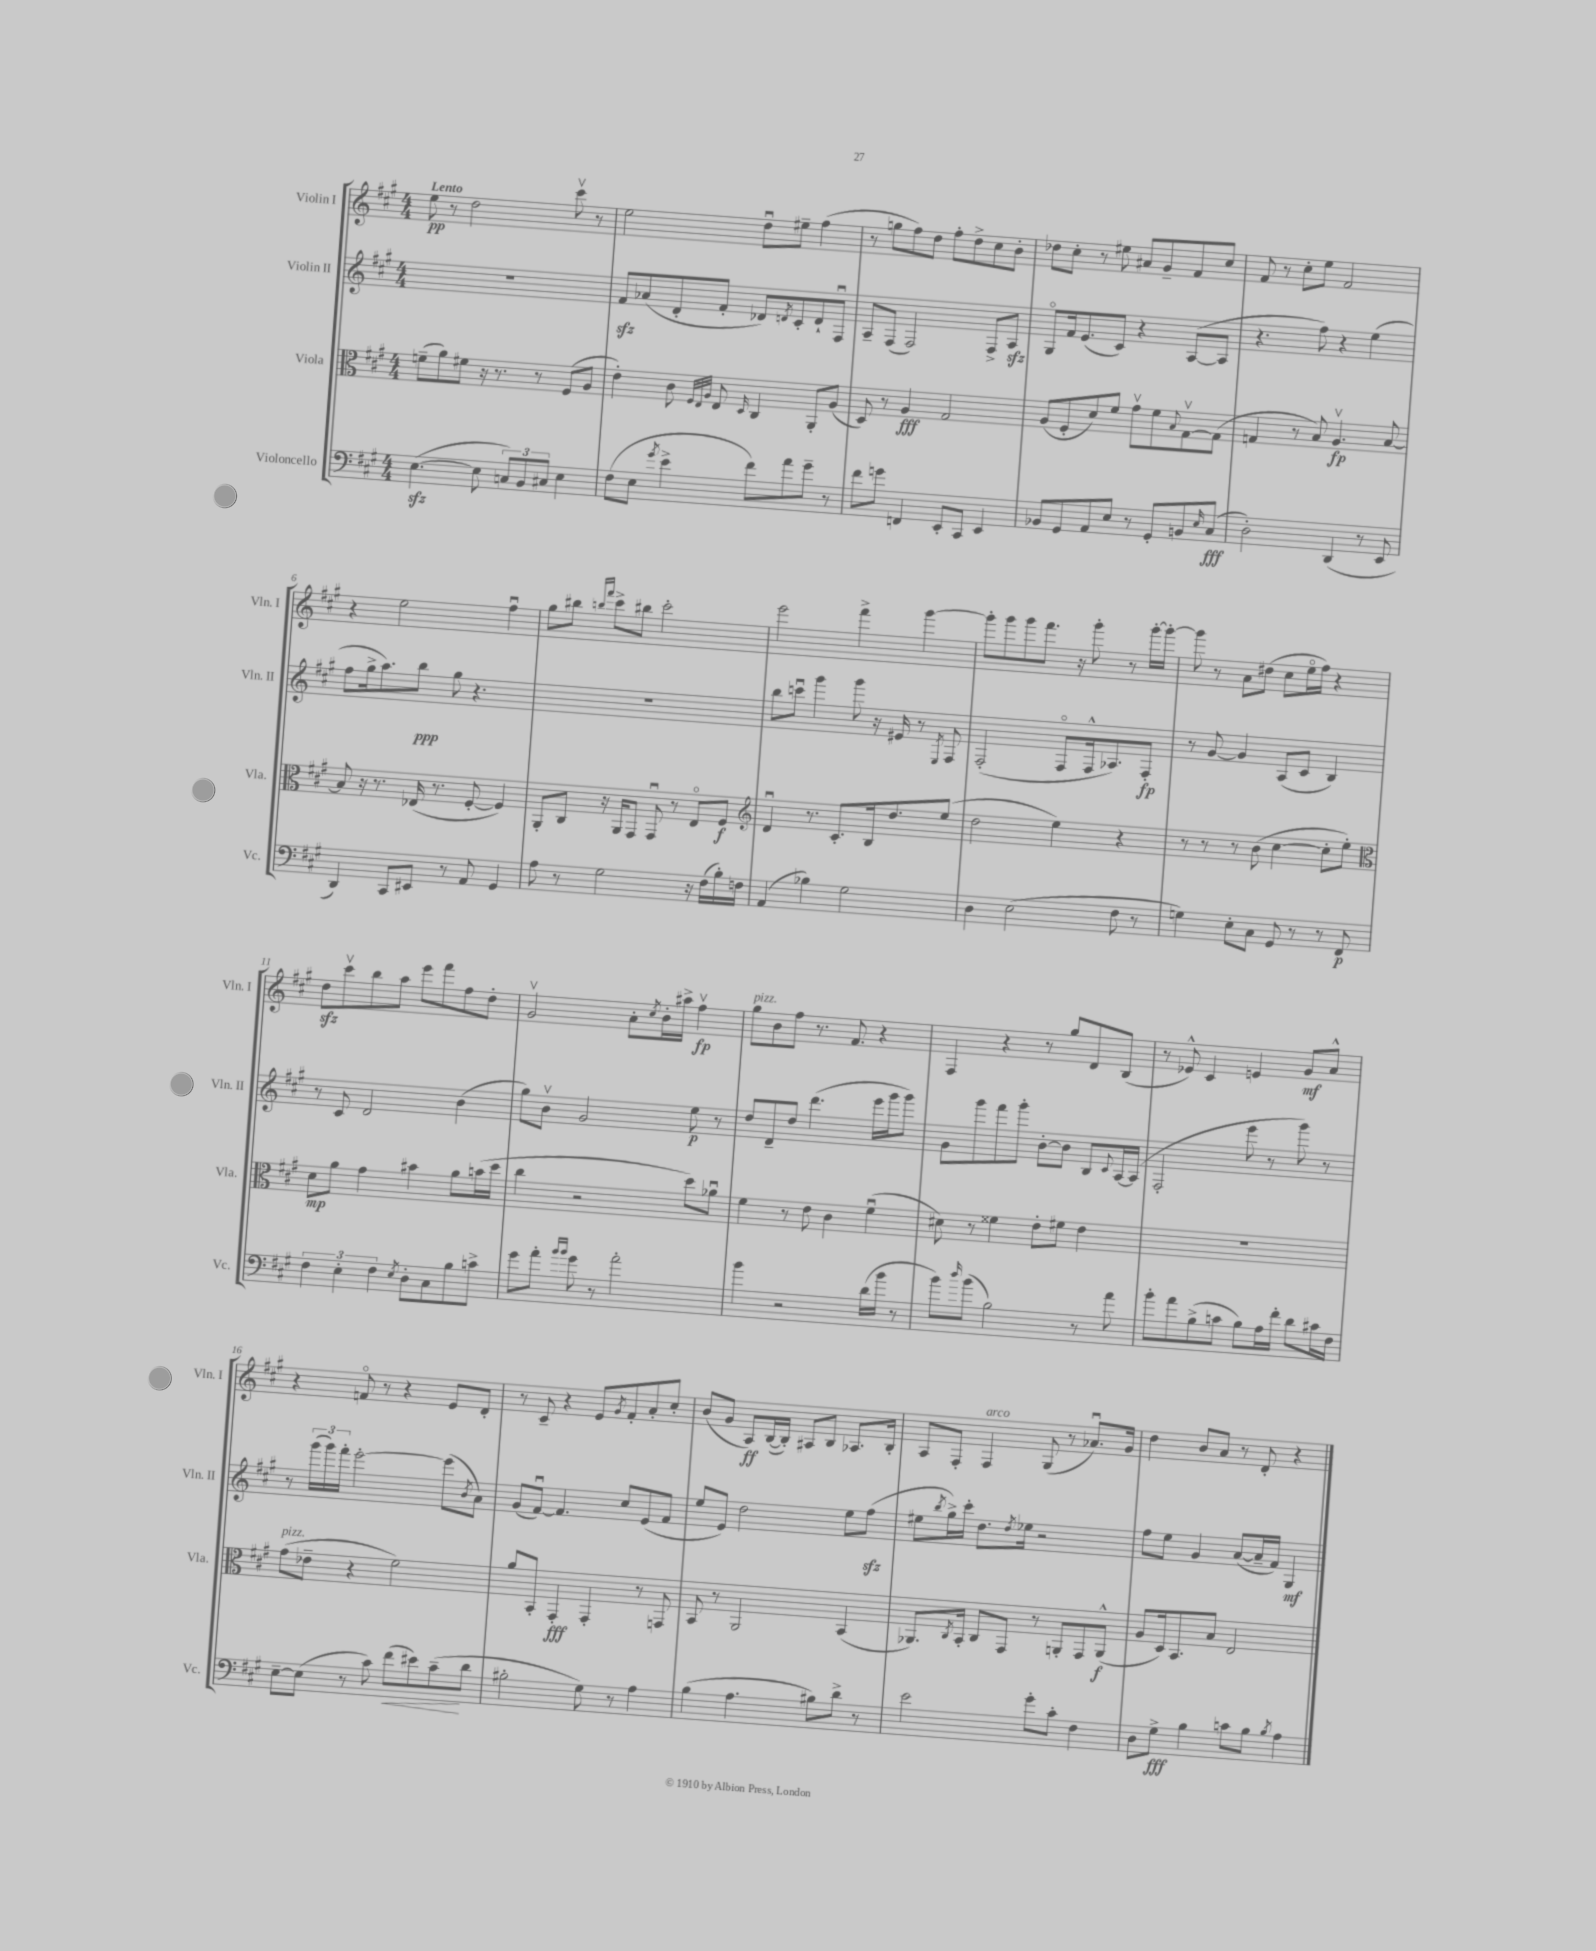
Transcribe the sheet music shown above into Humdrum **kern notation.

**kern	**dynam	**kern	**dynam	**kern	**dynam	**kern	**dynam
*part4	*part4	*part3	*part3	*part2	*part2	*part1	*part1
*staff4	*staff4	*staff3	*staff3	*staff2	*staff2	*staff1	*staff1
*I"Violoncello	*	*I"Viola	*	*I"Violin II	*	*I"Violin I	*
*I'Vc.	*	*I'Vla.	*	*I'Vln. II	*	*I'Vln. I	*
*clefF4	*	*clefC3	*	*clefG2	*	*clefG2	*
*k[f#c#g#]	*	*k[f#c#g#]	*	*k[f#c#g#]	*	*k[f#c#g#]	*
*M4/4	*	*M4/4	*	*M4/4	*	*M4/4	*
=1	=1	=1	=1	=1	=1	=1	=1
!	!	!	!	!	!	!LO:TX:a:B:t=Lento	!
([4.Ezz\	.	(8fn~\L	.	1r	.	8ee\	pp
.	.	8a\)	.	.	.	8r	.
.	.	8f#X\J	.	.	.	2dd\	.
8E\]	.	16r	.	.	.	.	.
.	.	8.r	.	.	.	.	.
12Cn/L)	.	.	.	.	.	.	.
12BB/	.	.	.	.	.	.	.
.	.	8r	.	.	.	.	.
12C#X/J	.	.	.	.	.	.	.
4E\	.	(8F#/L	.	.	.	8ccc#v\	.
.	.	8A/J	.	.	.	8r	.
=2	=2	=2	=2	=2	=2	=2	=2
(8F#\L	.	4e'\)	.	8f#zz/L	.	2ee\	.
8E\J	.	.	.	(8a-X/	.	.	.
8qg#/	.	.	.	.	.	.	.
4e^\	.	8c#\	.	8d'/	.	.	.
.	.	32qqF#/LLL	.	.	.	.	.
.	.	32qqE/	.	.	.	.	.
.	.	32qqA/JJJ	.	.	.	.	.
.	.	8E/	.	8f#'/J	.	.	.
.	.	16qqD/	.	.	.	.	.
8f#\L)	.	4C#/	.	8d-X/L)	.	8ddu\L	.
.	.	.	.	8qdn/	.	.	.
8a\	.	.	.	8c#'/	.	8ee#X~\J	.
8g#~\J	.	8AA'/L	.	8d`/	.	(4ff#\	.
8r	.	(8A/J	.	8F#u/J	.	.	.
=3	=3	=3	=3	=3	=3	=3	=3
8f#\L	.	8D/)	.	8A~/L	.	8r	.
8gn\J	.	8r	.	(8F#/J	.	8ggn\L	.
4FFn/	.	4A/	fff	2F#/)	.	8ff#\)	.
.	.	.	.	.	.	8dd\J	.
8EE'/L	.	2G#/	.	.	.	8ff#'\L	.
8CC#/J	.	.	.	.	.	8dd^\	.
4EE/	.	.	.	8F#^/L	.	8cc#\	.
.	.	.	.	8Azz/J	.	8b'\J	.
=4	=4	=4	=4	=4	=4	=4	=4
8BB-X/L	.	(8A/L	.	8G#/L	.	8dd-X\L	.
8GG#/	.	8F#'/	.	16f#/k	.	8cc#'\J	.
.	.	.	.	(8.e/	.	.	.
8AA/	.	8d/)	.	.	.	8r	.
8E/J	.	8f#/J	.	8c#/J)	.	8ee#X\	.
8r	.	8g#v\L	.	4r	.	8a#X/L	.
8GG#'/L	.	8f#\	.	.	.	8g#~/	.
.	.	8qqB/	.	.	.	.	.
8BBn/	.	[8G#v\	.	([8A/L	.	8f#/	.
16qqE/	.	.	.	.	.	.	.
(8C#/J	fff	(8G#\J]	.	8A/J]	.	8cc#/J	.
=5	=5	=5	=5	=5	=5	=5	=5
2D'\)	.	4Gn/	.	4.r	.	8f#/	.
.	.	.	.	.	.	8r	.
.	.	8r	.	.	.	8cc#'\L	.
.	.	8B/)	.	8ff#\)	.	8ee\J	.
(4DD/	.	4.Av/	fp	4r	.	2f#/	.
8r	.	.	.	(4ee\	.	.	.
8EE/	.	[8B/	.	.	.	.	.
!!LO:LB:g=z
=6	=6	=6	=6	=6	=6	=6	=6
4DD/)	.	8B/]	.	8ff#\L	.	4r	.
.	.	16r	.	16gg#^\k	.	.	.
.	.	8.r	.	8.aa\)	.	.	.
8CC#/L	.	.	.	.	.	2ee\	.
8EE#X/J	.	(16E-X/	.	8bb\J	ppp	.	.
.	.	8.r	.	.	.	.	.
8r	.	.	.	8gg#\	.	.	.
8AA/	.	[8F#'/	.	4.r	.	.	.
4GG#/	.	4F#/])	.	.	.	4ff#u\	.
=7	=7	=7	=7	=7	=7	=7	=7
8A\	.	8AA'/L	.	1r	.	8gg#\L	.
8r	.	8C#/J	.	.	.	8bb#X\J	.
.	.	.	.	.	.	16qqbbn/LL	.
.	.	.	.	.	.	16qqfff#/JJ	.
2G#\	.	16r	.	.	.	8ccc#^\L	.
.	.	16AA/KL	.	.	.	.	.
.	.	8GG#/J	.	.	.	8bb#X\J	.
.	.	8GG#u/	.	.	.	2ccc#'\	.
.	.	8r	.	.	.	.	.
16r	.	8E/L	.	.	.	.	.
(16F#\LL	.	.	.	.	.	.	.
16B'\)	.	8F#/J	f	.	.	.	.
16Fn\JJ	.	.	.	.	.	.	.
=8	=8	=8	=8	=8	=8	=8	=8
*	*	*clefG2	*	*	*	*	*
(4AA/	.	4du/	.	8bb\L	.	2eee\	.
.	.	.	.	8cccnu\J	.	.	.
4B-X\)	.	8.r	.	4ggg#\	.	.	.
.	.	8.c#'/L	.	.	.	.	.
2G#\	.	.	.	8ggg#\	.	4fff#^\	.
.	.	16B/k	.	16r	.	.	.
.	.	8.dd/	.	16e#X/	.	.	.
.	.	.	.	8r	.	[4ggg#\	.
.	.	.	.	8qE/	.	.	.
.	.	(8ee/J	.	8F#/	.	.	.
=9	=9	=9	=9	=9	=9	=9	=9
4D\	.	2dd\	.	(2F#'/	.	8ggg#'\L]	.
.	.	.	.	.	.	8ggg#\	.
(2E\	.	.	.	.	.	8ggg#\	.
.	.	.	.	.	.	8.fff#\J	.
.	.	4ee\)	.	8F#/L	.	.	.
.	.	.	.	.	.	16r	.
.	.	.	.	16F#^^/k	.	8ggg#'\	.
.	.	.	.	8.A-X/)	.	.	.
8F#\	.	4r	.	.	.	8r	.
8r	.	.	.	8F#'/J	fp	[16ggg#'\LL	.
.	.	.	.	.	.	16ggg#'\JJ_	.
=10	=10	=10	=10	=10	=10	=10	=10
4Gn\)	.	8r	.	8r	.	8ggg#\]	.
.	.	8r	.	[8g#/	.	8r	.
8E'\L	.	8r	.	4g#/]	.	8a\L	.
8C#\J	.	(8b\	.	.	.	(8dd#X\J	.
8GG#/	.	[4cc#\	.	(8A/L	.	8cc#\L	.
8r	.	.	.	8c#/J	.	16ee\L	.
.	.	.	.	.	.	16ff#\JJ)	.
8r	.	8cc#'\L]	.	4B/)	.	4r	.
8FF#/	p	8ee'\J)	.	.	.	.	.
!!LO:LB:g=z
=11	=11	=11	=11	=11	=11	=11	=11
*	*	*clefC3	*	*	*	*	*
6F#\	.	8d\L	mp	8r	.	8ddzz\L	.
.	.	8a\J	.	8c#/	.	8ccc#v\	.
6E'\	.	.	.	.	.	.	.
.	.	4g#\	.	2d/	.	8bb\	.
6F#\	.	.	.	.	.	.	.
.	.	.	.	.	.	8aa\J	.
8qE/	.	.	.	.	.	.	.
8D'\L	.	4b#X\	.	.	.	8eee\L	.
8C#\	.	.	.	.	.	8fff#\	.
8B\	.	8a\L	.	(4b\	.	8ff#\	.
8cn^\J	.	(16bn\L	.	.	.	8dd'\J	.
.	.	16dd\JJ	.	.	.	.	.
=12	=12	=12	=12	=12	=12	=12	=12
8g#\L	.	4cc#\	.	8gg#\L)	.	2g#v/	.
8a'\J	.	.	.	8bv\J	.	.	.
16qqb/LL	.	.	.	.	.	.	.
16qqb/JJ	.	.	.	.	.	.	.
8g#\	.	2r	.	2g#/	.	.	.
8r	.	.	.	.	.	.	.
2a'\	.	.	.	.	.	8a'\L	.
.	.	.	.	.	.	8qcc#/	.
.	.	.	.	.	.	16b'\L	.
.	.	.	.	.	.	16aa#X^\JJ	.
.	.	8dd\L)	.	8ee\	p	4ff#v\	fp
.	.	8a-Xu\J	.	8r	.	.	.
=13	=13	=13	=13	=13	=13	=13	=13
!	!	!	!	!	!	!LO:TX:a:i:t=pizz.	!
4b\	.	4f#\	.	8dd/L	.	8gg#\L	.
.	.	.	.	8d~/	.	8b\	.
2r	.	8r	.	8dd/J	.	8ff#\J	.
.	.	8e\	.	(4.ddd\	.	8.r	.
.	.	4c#\	.	.	.	.	.
.	.	.	.	.	.	8.f#/	.
(16d\LL	.	(4f#u\	.	16eee\LL	.	4r	.
16b\JJ	.	.	.	16ggg#\J	.	.	.
8r	.	.	.	8ggg#\J)	.	.	.
=14	=14	=14	=14	=14	=14	=14	=14
8b\L)	.	8d#X\)	.	8g#\L	.	4F#/	.
16qqdd/	.	.	.	.	.	.	.
(8b\J	.	8r	.	8ggg#\	.	.	.
2B\)	.	4f##X\	.	8fff#\	.	4r	.
.	.	.	.	8ggg#'\J	.	.	.
.	.	8e'\L	.	[8b'\L	.	8r	.
.	.	8f#X\J	.	8b\J]	.	8gg#/L	.
8r	.	4e\	.	8B/L	.	8d/	.
.	.	.	.	8qqc#/	.	.	.
8a\	.	.	.	[16A/L	.	(8B/J	.
.	.	.	.	(16A/JJ]	.	.	.
=15	=15	=15	=15	=15	=15	=15	=15
8b'\L	.	1r	.	2F#'/	.	8r	.
8a\	.	.	.	.	.	8e-X^^/)	.
(8B^\	.	.	.	.	.	4c#/	.
8cn\J	.	.	.	.	.	.	.
8B\L)	.	.	.	8eee\	.	4en/	.
16A\L	.	.	.	8r	.	.	.
16f#'\JJ	.	.	.	.	.	.	.
8d\L	.	.	.	8ggg#\)	.	8g#/L	mf
16c#X\L	.	.	.	8r	.	8a^^/J	.
16F#\JJ	.	.	.	.	.	.	.
!!LO:LB:g=z
=16	=16	=16	=16	=16	=16	=16	=16
!	!	!LO:TX:a:i:t=pizz.	!	!	!	!	!
[8E~\L	.	(8g#\L	.	8r	.	4r	.
(8E\J]	.	8e-X~\J	.	(24ggg#\LL	.	.	.
.	.	.	.	24ggg#\)	.	.	.
.	.	.	.	24fff#'\JJ	.	.	.
8r	.	4r	.	[2eee'\	.	8fn/	.
8c#\)	.	.	.	.	.	8r	.
!	!LO:HP:b	!	!	!	!	!	!
(8f#\L	<	2f#\)	.	.	.	4r	.
8e#X\)	.	.	.	.	.	.	.
(8c#~\	.	.	.	(8eee\L]	.	8e/L	.
.	.	.	.	8qb/	.	.	.
8d\J	[	.	.	8a\J)	.	8d'/J	.
=17	=17	=17	=17	=17	=17	=17	=17
2B#X'\	.	8a/L	.	(8g#/L	.	8r	.
.	.	8BB'/J	.	[8f#u/J)	.	8c#~/	.
.	.	4GG#'/	fff	4.f#/]	.	4r	.
8G#\)	.	4GG#'/	.	.	.	8e/L	.
.	.	.	.	.	.	8qg#/	.
8r	.	.	.	8cc#/L	.	8f#'/	.
4A\	.	8r	.	(8e/	.	8a'/	.
.	.	8GGn/	.	8f#/J	.	8cc#'/J	.
=18	=18	=18	=18	=18	=18	=18	=18
(4B\	.	8BB/	.	8ee/L	.	(8b/L	.
.	.	8r	.	8e/J)	.	8g#/J	.
4.A\	.	2AA/	.	2dd\	.	8A/L)	ff
.	.	.	.	.	.	([16B/L	.
.	.	.	.	.	.	16B'/JJ])	.
.	.	.	.	.	.	8A#X/L	.
8B#X\L)	.	.	.	.	.	8B/J	.
8d^\J	.	(4BB/	.	8ee\L	.	8.A-X/L	.
8r	.	.	.	(8ff#zz\J	.	.	.
.	.	.	.	.	.	16B'/Jk	.
=19	=19	=19	=19	=19	=19	=19	=19
2e\	.	8.AA-X/L)	.	8ee#X\L	.	8A/L	.
.	.	.	.	8qbb/	.	.	.
.	.	.	.	16gg#^\L)	.	8F#'/J	.
.	.	8qC#/	.	.	.	.	.
.	.	16BB'/Jk	.	16ccc#'\JJ	.	.	.
!	!	!	!	!	!	!LO:TX:a:i:t=arco	!
.	.	8C#/L	.	8.dd\L	.	4F#/	.
.	.	8GG#/J	.	.	.	.	.
.	.	.	.	8qdd/	.	.	.
.	.	.	.	16ee-X\Jk	.	.	.
8g#'\L	.	8r	.	2r	.	(8G#/	.
8c#'\J	.	8AAn'/L	.	.	.	8r	.
4F#\	.	8GG#/	.	.	.	8.a-Xu/L)	.
.	.	(8AA^^/J	f	.	.	.	.
.	.	.	.	.	.	16g#/Jk	.
=20	=20	=20	=20	=20	=20	=20	=20
8D\L	.	8A/L	.	8ff#\L	.	4dd\	.
8G#^\J	fff	16D/k)	.	8ee\J	.	.	.
.	.	8.BB/	.	.	.	.	.
4B\	.	.	.	4g#/	.	8b/L	.
.	.	8B/J	.	.	.	8a/J	.
8cn\L	.	2E/	.	([8a/L	.	8r	.
8B\J	.	.	.	16a~/L]	.	8d'/	.
.	.	.	.	16f#/JJ)	.	.	.
8qB/	.	.	.	.	.	.	.
4A\	.	.	.	4G#/	mf	4r	.
==	==	==	==	==	==	==	==
*-	*-	*-	*-	*-	*-	*-	*-
